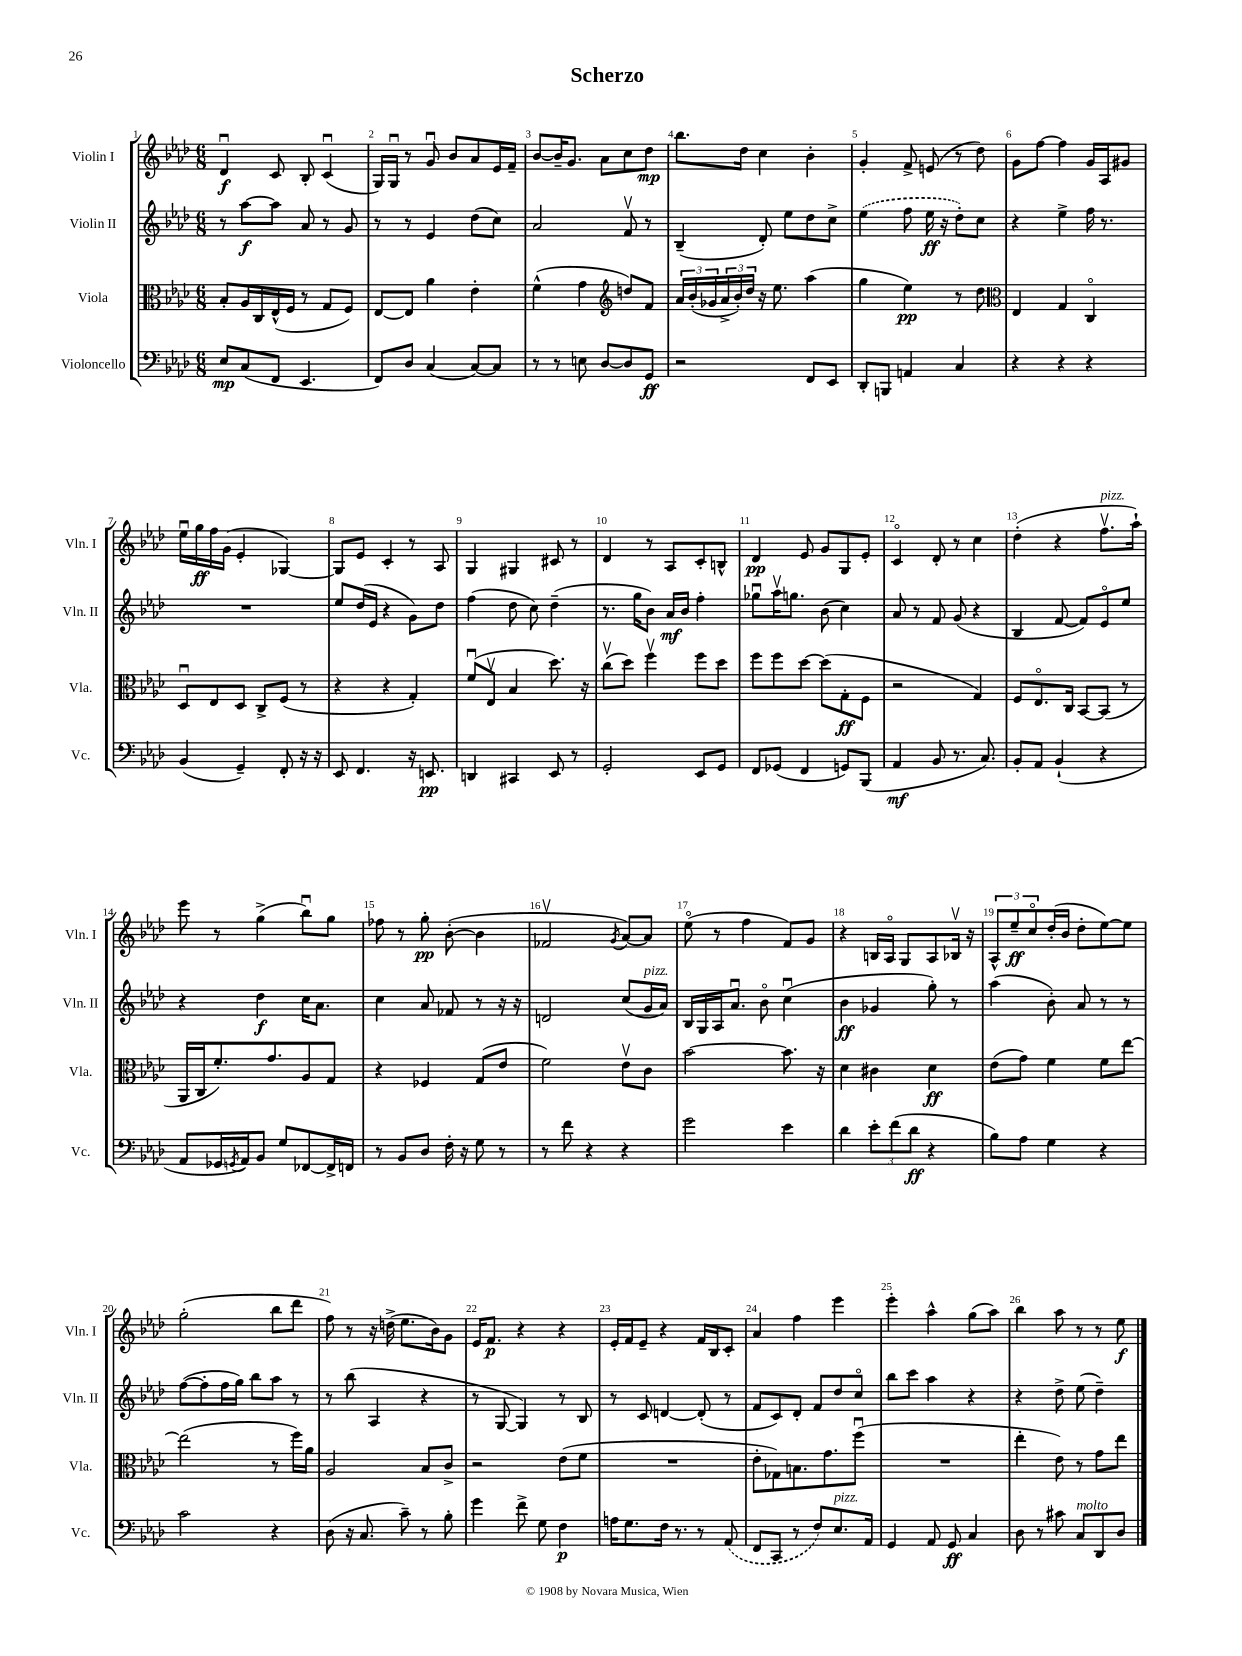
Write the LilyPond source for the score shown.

\header { title = "Scherzo" }
<<
\new StaffGroup <<
\new Staff = "s0" \with { instrumentName = "Violin I" shortInstrumentName = "Vln. I" } {
    \clef treble \key aes \major \numericTimeSignature \time 6/8
    des'4\downbow\f c'8 bes8-. c'4\downbow( |
    g16) g16\downbow r8 g'8\downbow bes'8 aes'8 ees'16 f'16-- |
    bes'8~ bes'16-- g'8. aes'8 c''8 des''8\mp |
    bes''8. des''16 c''4 bes'4-. |
    g'4-. f'8-> e'8( r8 des''8) |
    g'8 f''8~ f''4 g'16 aes16 gis'8 |
    ees''16\downbow g''16\ff f''16 g'16( ees'4-. ges4~) |
    ges8 ees'8 c'4-. r8 aes8 |
    g4 gis4 cis'8 r8 |
    des'4 r8 aes8 c'8-. b8-^ |
    des'4\pp ees'8 g'8 g8 ees'8-. |
    c'4\flageolet des'8-. r8 c''4 |
    des''4-.( r4 f''8.\upbow^\markup { \italic "pizz." } aes''16-!) |
    ees'''8 r8 g''4->( bes''8\downbow) g''8 |
    fes''8 r8 g''8-.\pp bes'8~-.( bes'4 |
    fes'2\upbow \acciaccatura { g'8 } aes'8~) aes'8 |
    ees''8\flageolet( r8 f''4 f'8) g'8 |
    r4 b16 aes16\flageolet g8 aes8 bes16\upbow r16 |
    \tuplet 3/2 { aes8-^ ees''8--\ff c''8\flageolet } des''16-.( bes'16 des''8-. ees''8~) ees''8 |
    g''2-.( bes''8 des'''8 |
    f''8) r8 r16 d''16->( ees''8. bes'16) g'8 |
    ees'16 f'8.\p r4 r4 |
    ees'16-. f'16 ees'8-- r4 f'16 bes16 c'8-. |
    aes'4 f''4 ees'''4 |
    ees'''4-. aes''4-^ g''8( aes''8) |
    bes''4 aes''8 r8 r8 ees''8\f \bar "|." |
}
\new Staff = "s1" \with { instrumentName = "Violin II" shortInstrumentName = "Vln. II" } {
    \clef treble \key aes \major \numericTimeSignature \time 6/8
    r8 aes''8~\f aes''8 aes'8 r8 g'8 |
    r8 r8 ees'4 des''8( c''8) |
    aes'2 f'8\upbow r8 |
    bes4--( des'8-.) ees''8 des''8 c''8-> |
    \once \slurDashed ees''4( f''8 ees''16\ff r16 des''8-.) c''8 |
    r4 ees''4-> f''16 r8. |
    R2. |
    ees''8 des''16( ees'16 r4 g'8) des''8 |
    f''4( des''8 c''8) des''4--( |
    r8. g''16 bes'8) aes'16\mf bes'16 f''4-. |
    ges''8\downbow aes''16\upbow g''8. bes'8( c''4) |
    aes'8 r8 f'8 g'8( r4 |
    bes4 f'8~ f'8) ees'8\flageolet ees''8 |
    r4 des''4\f c''16 aes'8. |
    c''4 aes'8 fes'8 r8 r16 r16 |
    d'2 c''8( g'16^\markup { \italic "pizz." } aes'16) |
    bes16 g16 aes16 aes'8.\downbow bes'8\flageolet c''4\downbow( |
    bes'4\ff ges'4 g''8-.) r8 |
    aes''4( bes'8-.) aes'8 r8 r8 |
    f''8~( f''8-. f''16 g''16) bes''8 aes''8 r8 |
    r8 bes''8( aes4 r4 |
    r8 g8~ g4) r8 bes8 |
    r8 c'8 d'4~ d'8-.( r8 |
    f'8 c'8) des'8-. f'8 des''8 c''8\flageolet |
    bes''8 c'''8 aes''4 r4 |
    r4 des''8-> ees''8( des''4--) \bar "|." |
}
\new Staff = "s2" \with { instrumentName = "Viola" shortInstrumentName = "Vla." } {
    \clef alto \key aes \major \numericTimeSignature \time 6/8
    bes8-. aes16 c16 ees16-^( f16 r8 g8 f8) |
    ees8~ ees8 aes'4 ees'4-. |
    f'4-^( g'4 \clef treble d''8) f'8 |
    \tuplet 3/2 { aes'16 bes'16-.( ges'16 } \tuplet 3/2 { aes'16-> bes'16-.) des''16 } r16 ees''8. aes''4( |
    g''4 ees''4\pp) r8 des''8 |
    \clef alto ees4 g4 c4\flageolet |
    des8\downbow ees8 des8 c8-> f8( r8 |
    r4 r4 g4-.) |
    f'8\downbow( ees8\upbow bes4 des''8.) r16 |
    c''8\upbow( des''8) f''4\upbow f''8 des''8 |
    f''8 f''8 des''8~ des''8( g8-.\ff f8 |
    r2 g4) |
    f8 ees8.\flageolet c16 bes,8~ bes,8( r8 |
    aes,16 c16 f'8.-.) g'8. aes8 g8 |
    r4 fes4 g8( ees'8 |
    f'2) ees'8\upbow c'8 |
    bes'2~ bes'8. r16 |
    des'4 cis'4 des'4\ff |
    ees'8( g'8) f'4 f'8 ees''8~ |
    ees''2( r8 f''16) aes'16 |
    aes2 bes8 c'8-> |
    r2 ees'8( f'8 |
    R2. |
    ees'8-. ges8) b8. g'8. f''8\downbow( |
    R2. |
    ees''4-. ees'8) r8 g'8 ees''8 \bar "|." |
}
\new Staff = "s3" \with { instrumentName = "Violoncello" shortInstrumentName = "Vc." } {
    \clef bass \key aes \major \numericTimeSignature \time 6/8
    ees8\mp c8( f,8 ees,4. |
    f,8) des8 c4( c8~) c8 |
    r8 r8 e8 des8~ des8 g,8\ff |
    r2 f,8 ees,8 |
    des,8-. b,,8 a,4 c4 |
    r4 r4 r4 |
    bes,4( g,4--) f,8-. r16 r16 |
    ees,8 f,4. r16 e,8.\pp |
    d,4 cis,4 ees,8 r8 |
    g,2-. ees,8 g,8 |
    f,8 ges,8( f,4 g,8) bes,,8( |
    aes,4\mf bes,8 r8. c8.) |
    bes,8-. aes,8 bes,4-!( r4 |
    aes,8 ges,16 \acciaccatura { g,8 } aes,16) bes,8 g8 fes,8~ fes,16-> f,16 |
    r8 bes,8 des8 f16-. r16 g8 r8 |
    r8 f'8 r4 r4 |
    g'2 ees'4 |
    des'4 \tuplet 3/2 { ees'8-. f'8( des'8\ff } r4 |
    bes8) aes8 g4 r4 |
    c'2 r4 |
    des8( r16 c8. c'8--) r8 bes8-. |
    g'4 f'8-> g8 f4\p |
    a16 g8. f16 r8. r8 \once \slurDashed aes,8( |
    f,8 c,8 r8 f8) ees8.^\markup { \italic "pizz." } aes,16 |
    g,4 aes,8 g,8\ff c4 |
    des8 r8 cis'8 c8^\markup { \italic "molto" } des,8 des8 \bar "|." |
}
>>
>>
\layout { \context { \Score \override BarNumber.break-visibility = ##(#f #t #t) barNumberVisibility = #all-bar-numbers-visible } }
